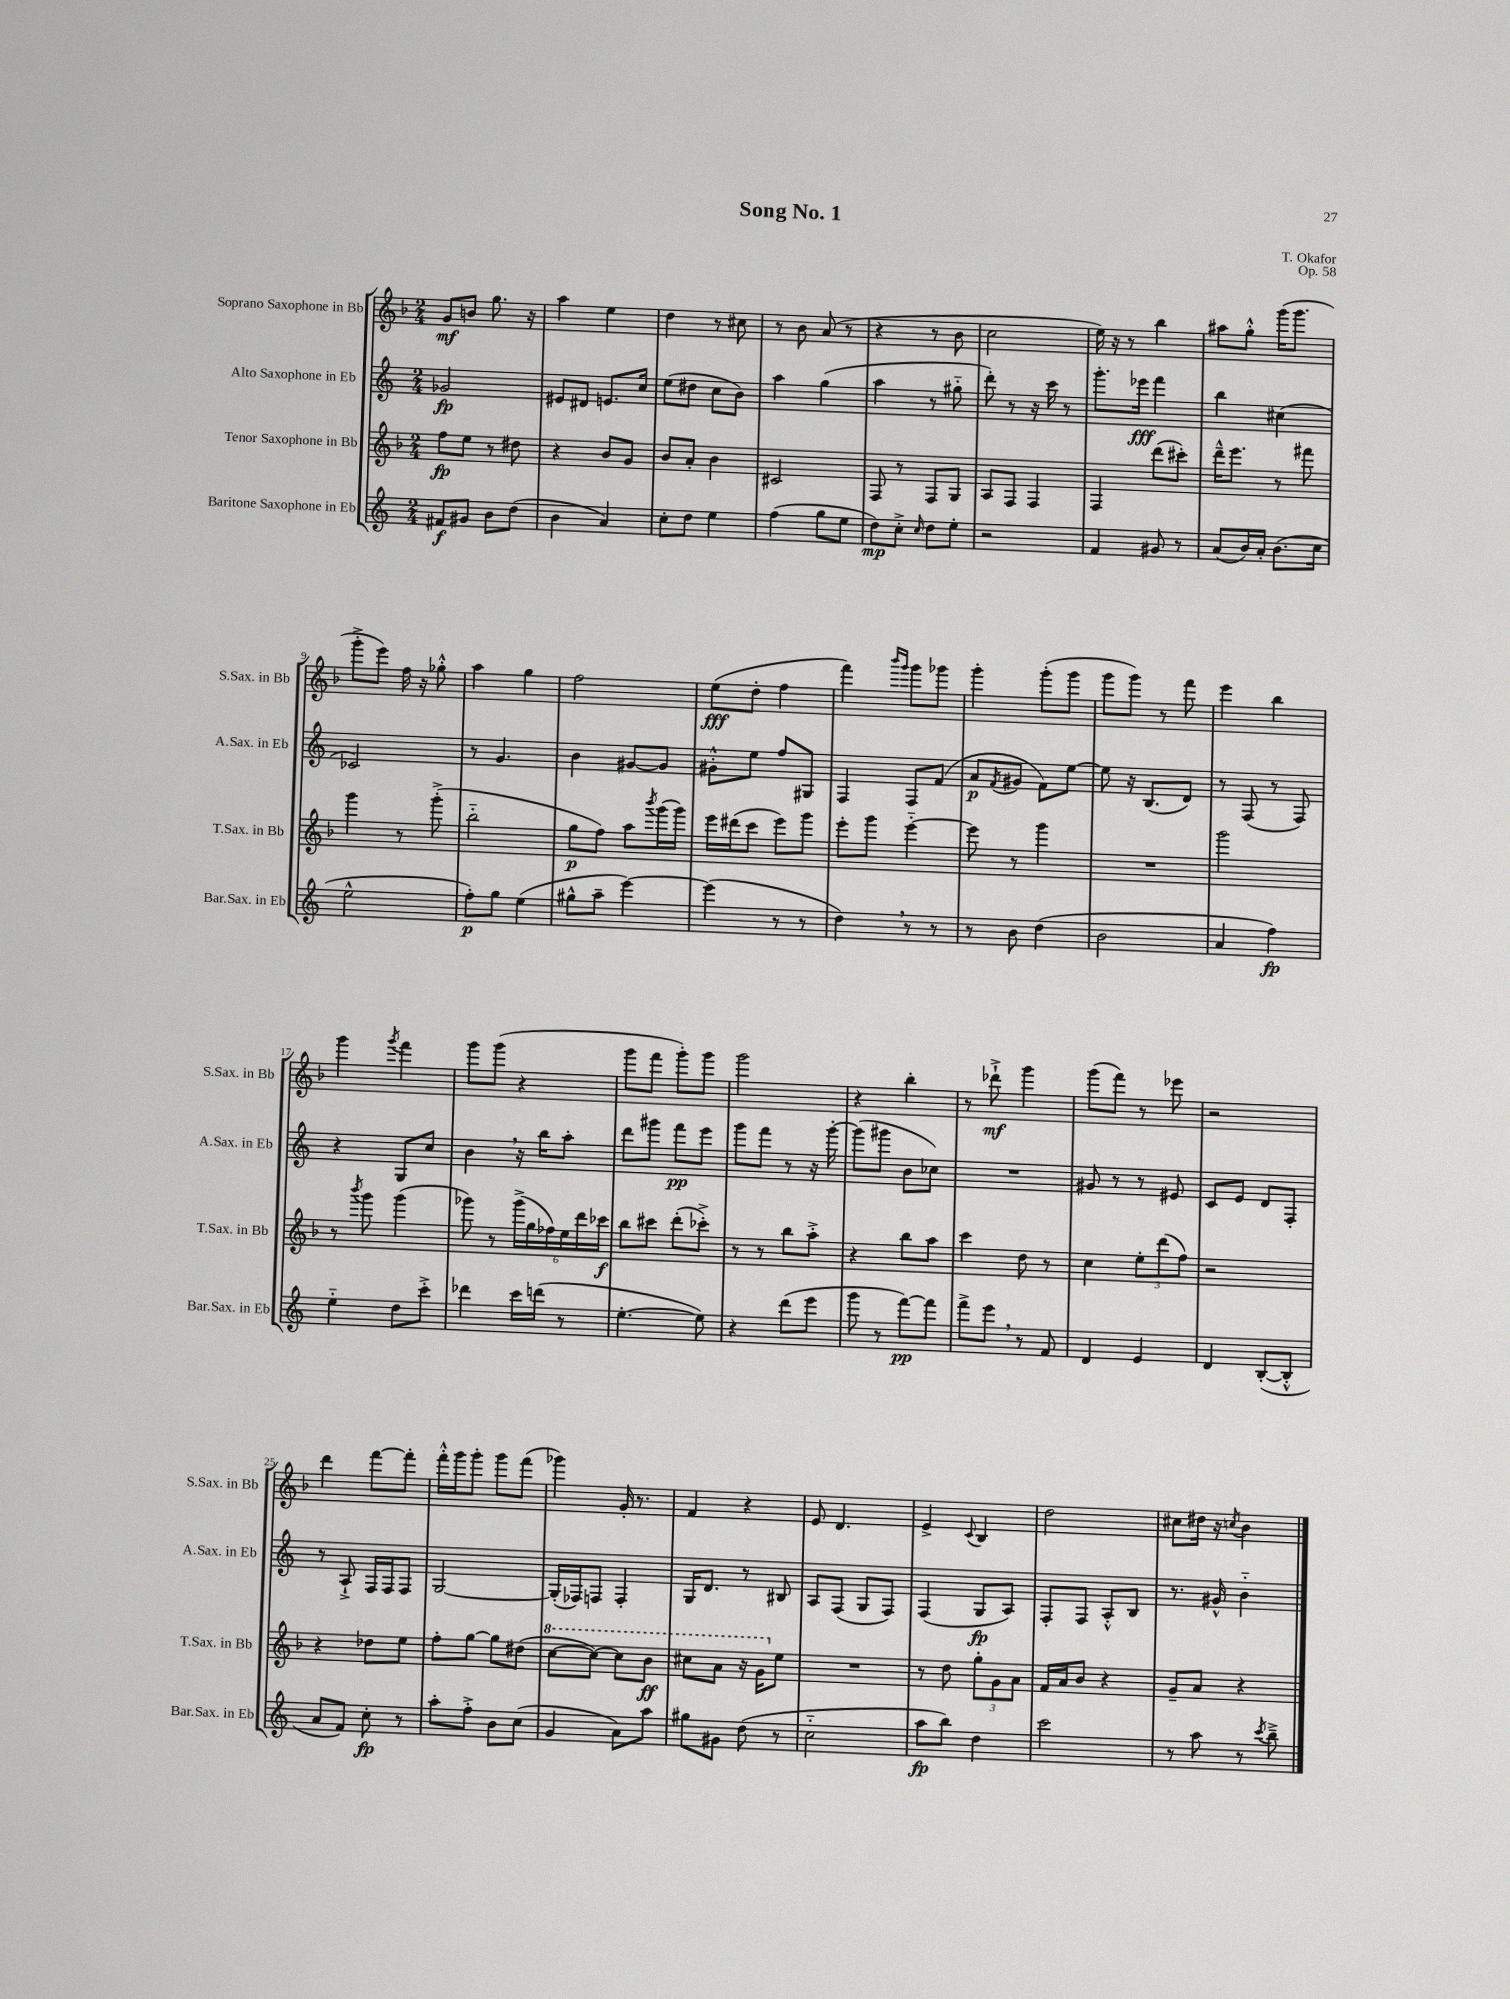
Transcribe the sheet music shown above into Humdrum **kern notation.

**kern	**kern	**kern	**kern
*staff4	*staff3	*staff2	*staff1
*clefG2	*clefG2	*clefG2	*clefG2
*k[]	*k[b-]	*k[]	*k[b-]
*M2/4	*M2/4	*M2/4	*M2/4
8f#/L	8ff\L	2g-/	8g/L
8g#/J	8ee\J	.	8b/J
8b\L	8r	.	8.gg\
(8dd\J	8dd#\	.	.
.	.	.	16r
=	=	=	=
4b\	4r	8e#/L	4aa\
.	.	8d#/J	.
4a/)	8b-/L	8.e/L	4ee\
.	8g/J	.	.
.	.	16cc/Jk	.
=	=	=	=
8cc'\L	8b-/L	(8ee\L	4dd\
8dd\J	8a'/J	8dd#\J	.
4ee\	4b-\	8cc\L	8r
.	.	8b\J)	8cc#\
=	=	=	=
(4ff\	2c#/	4aa\	8r
.	.	.	8b-\
8gg\L	.	(4gg\	(8a/
8ee\J	.	.	8r
=	=	=	=
8dd\L)	8F/	4aa\	4r
8cc'^\J	8r	.	.
16qqcc/	.	.	.
8dd\L	8F/L	8r	8r
8ee'\J	8G/J	8gg#'~\	8b-\
=	=	=	=
2r	8A/L	8ddd'\)	2cc\
.	8F/J	8r	.
.	4F/	16r	.
.	.	16ccc\	.
.	.	8r	.
=	=	=	=
4f/	4F/	8.ggg'\L	16ee\)
.	.	.	16r
.	.	.	8r
.	.	16eee-\Jk	.
8g#/	(8ddd\L	4fff\	4bb-\
8r	8ccc#'\J)	.	.
=	=	=	=
(8a/L	16ddd~^^\LK	4bb\	8aa#\L
.	8.eee\J	.	.
16b/L)	.	.	8gg'^^\J
16a'/JJ	.	.	.
(8.b\L	8r	(4cc#\	(16ggg\LK
.	.	.	8.ggg\J
.	8fff#\	.	.
16cc\Jk	.	.	.
=	=	=	=
2ee^^\	4ggg\	2c-/)	8ggg'^\L
.	.	.	8eee\J)
.	8r	.	16ff\
.	.	.	16r
.	(8ggg'^\	.	8gg-'^^\
=	=	=	=
8ff'\L)	2bb-'~\	8r	4aa\
8gg\J	.	4.g/	.
(4ee\	.	.	4gg\
=	=	=	=
8gg#^^\L	8gg\L	4b\	2ff\
8aa~\J	8ff\J)	.	.
[4eee\)	8aa\L	[8g#/L	.
.	8qbbb-/	.	.
.	(16ggg\L	8g#/]J	.
.	16ggg\JJ)	.	.
=	=	=	=
(4eee\]	16eee\LL	8g#'^^\L	(8ee\L
.	(16ddd#\J	.	.
.	8ccc\J	8ee\J	8dd'\J
8r	8eee\L)	8ff/L	4ff\
8r	8ggg\J	8G#/J	.
=	=	=	=
4dd\)	8eee'\L	4F/	4fff\)
.	8ggg\J	.	.
.	.	.	16qqbbb-/LL
.	.	.	16qqggg/JJ
8r	[4eee'~\	8F/L	8ggg\L
8r	.	(8f/J	8ggg-\J
=	=	=	=
8r	8eee\]	8a/L	4ggg'\
.	.	8qf/	.
8b\	8r	8g#/J	.
(4dd\	4ggg\	8f\L)	(8ggg'\L
.	.	[8ee\J	8ggg\J
=	=	=	=
2b\	2r	8ee\]	8ggg\L
.	.	16r	8ggg\J)
.	.	(8.B/L	.
.	.	.	8r
.	.	8d/J)	8fff\
=	=	=	=
4a/	2ggg\	8r	4eee\
.	.	(8F/	.
4ff\)	.	8r	4bb-\
.	.	8F/)	.
=	=	=	=
4ee'~\	8r	4r	4ggg\
.	8qbbb-/	.	.
.	8ggg\	.	.
.	.	.	8qggg/
8dd\L	(4ggg\	8G/L	4fff\
8ccc'^\J	.	8cc/J	.
=	=	=	=
4ddd-\	8ggg-\)	4b\	8ggg\L
.	8r	.	(8ggg\J
16ccc\LL	(24ggg-^\LL	16r	4r
.	24gg\	.	.
(16ddd\JJ	.	16bb\LK	.
.	24ff-\)	.	.
8r	24ee\	8aa'\J	.
.	24ddd\	.	.
.	24ccc-\JJ	.	.
=	=	=	=
[4.ee'\	8bb-\L	8ddd\L	8ggg\L
.	8ccc#\J	8ggg#\J	8fff\J
.	(8ddd'\L	8fff\L	8ggg'\L)
8ee\])	8ccc-'^\J)	8eee\J	8ggg\J
=	=	=	=
4r	8r	8ggg\L	2ggg\
.	8r	8fff\J	.
(8ddd\L	8bb-\L	8r	.
8eee\J	8aa'^\J	16r	.
.	.	[16ggg'\	.
=	=	=	=
8ggg\	4r	(8ggg\]L	4r
8r	.	8ggg#\J	.
[8fff\L)	8bb-\L	8b\L	4bb-'\
8fff\]J	8aa\J	8cc-\J)	.
=	=	=	=
8fff^\L	4ccc\	2r	8r
8eee\J	.	.	8ddd-`^\
8r	8dd\	.	4ggg\
8f/	8r	.	.
=	=	=	=
4d/	4cc\	8g#/	(8ggg\L
.	.	8r	8fff\J)
4e/	12ee'\L	8r	8r
.	(12ddd\	.	.
.	.	8e#/	8eee-\
.	12ff\J)	.	.
=	=	=	=
4d/	2r	8c/L	2r
.	.	8e/J	.
([8B'/L	.	8d/L	.
8B'^^/]J	.	8F'/J	.
=	=	=	=
8a/L	4r	8r	4ddd\
8f/J)	.	8A`^/	.
8cc'\	8dd-\L	16F/LL	[8fff\L
.	.	16F/J	.
8r	8ee\J	8F/J	8fff'\]J
=	=	=	=
8aa'\L	8ff'\L	[2G/	16fff'^^\LL
.	.	.	16ggg\J
8ff'^\J	[8gg\J	.	8ggg'\J
8b\L	8gg\]L	.	8ggg\L
(8cc\J	(8dd#\J	.	(8fff\J
=	=	=	=
4g/	[8ccc\L	(16G'/]LL	4ggg-\)
.	.	16F-/J)	.
.	8ccc\_J)	8F/J	.
8a\L)	8ccc\]L	4F'/	16g'/
.	.	.	8.r
8aa\J	8bb-\J	.	.
=	=	=	=
8gg#\L	8ccc#\L	16G/LK	4f/
.	.	8.d/J	.
8g#\J	8aa\J	.	.
(8dd\	16r	8r	4r
.	16gg\LK	.	.
8r	8ee\J	8B#/	.
=	=	=	=
2cc'~\	2r	8A/L	8e/
.	.	(8F/J	4.d/
.	.	8G/L	.
.	.	8F/J)	.
=	=	=	=
8aa\L	8r	(4F/	4e^/
8bb\J)	8dd\	.	.
.	.	.	8qqc/
4dd\	12gg'\L	8G/L	4B-/
.	12g\	.	.
.	.	8A/J)	.
.	12a\J	.	.
=	=	=	=
2ccc\	16f/LL	8F'/L	2dd\
.	16a/J	.	.
.	8b-/J	8F/J	.
.	4r	8A'^^/L	.
.	.	8B/J	.
=	=	=	=
8r	8g~/L	8.r	8cc#\L
8aa\	8a/J	.	16dd#\Jk
.	.	16g#^^/	16r
.	.	.	8qcc/
8r	4r	4b'~\	4b-\
8qccc/	.	.	.
8bb~^\	.	.	.
==	==	==	==
*-	*-	*-	*-
